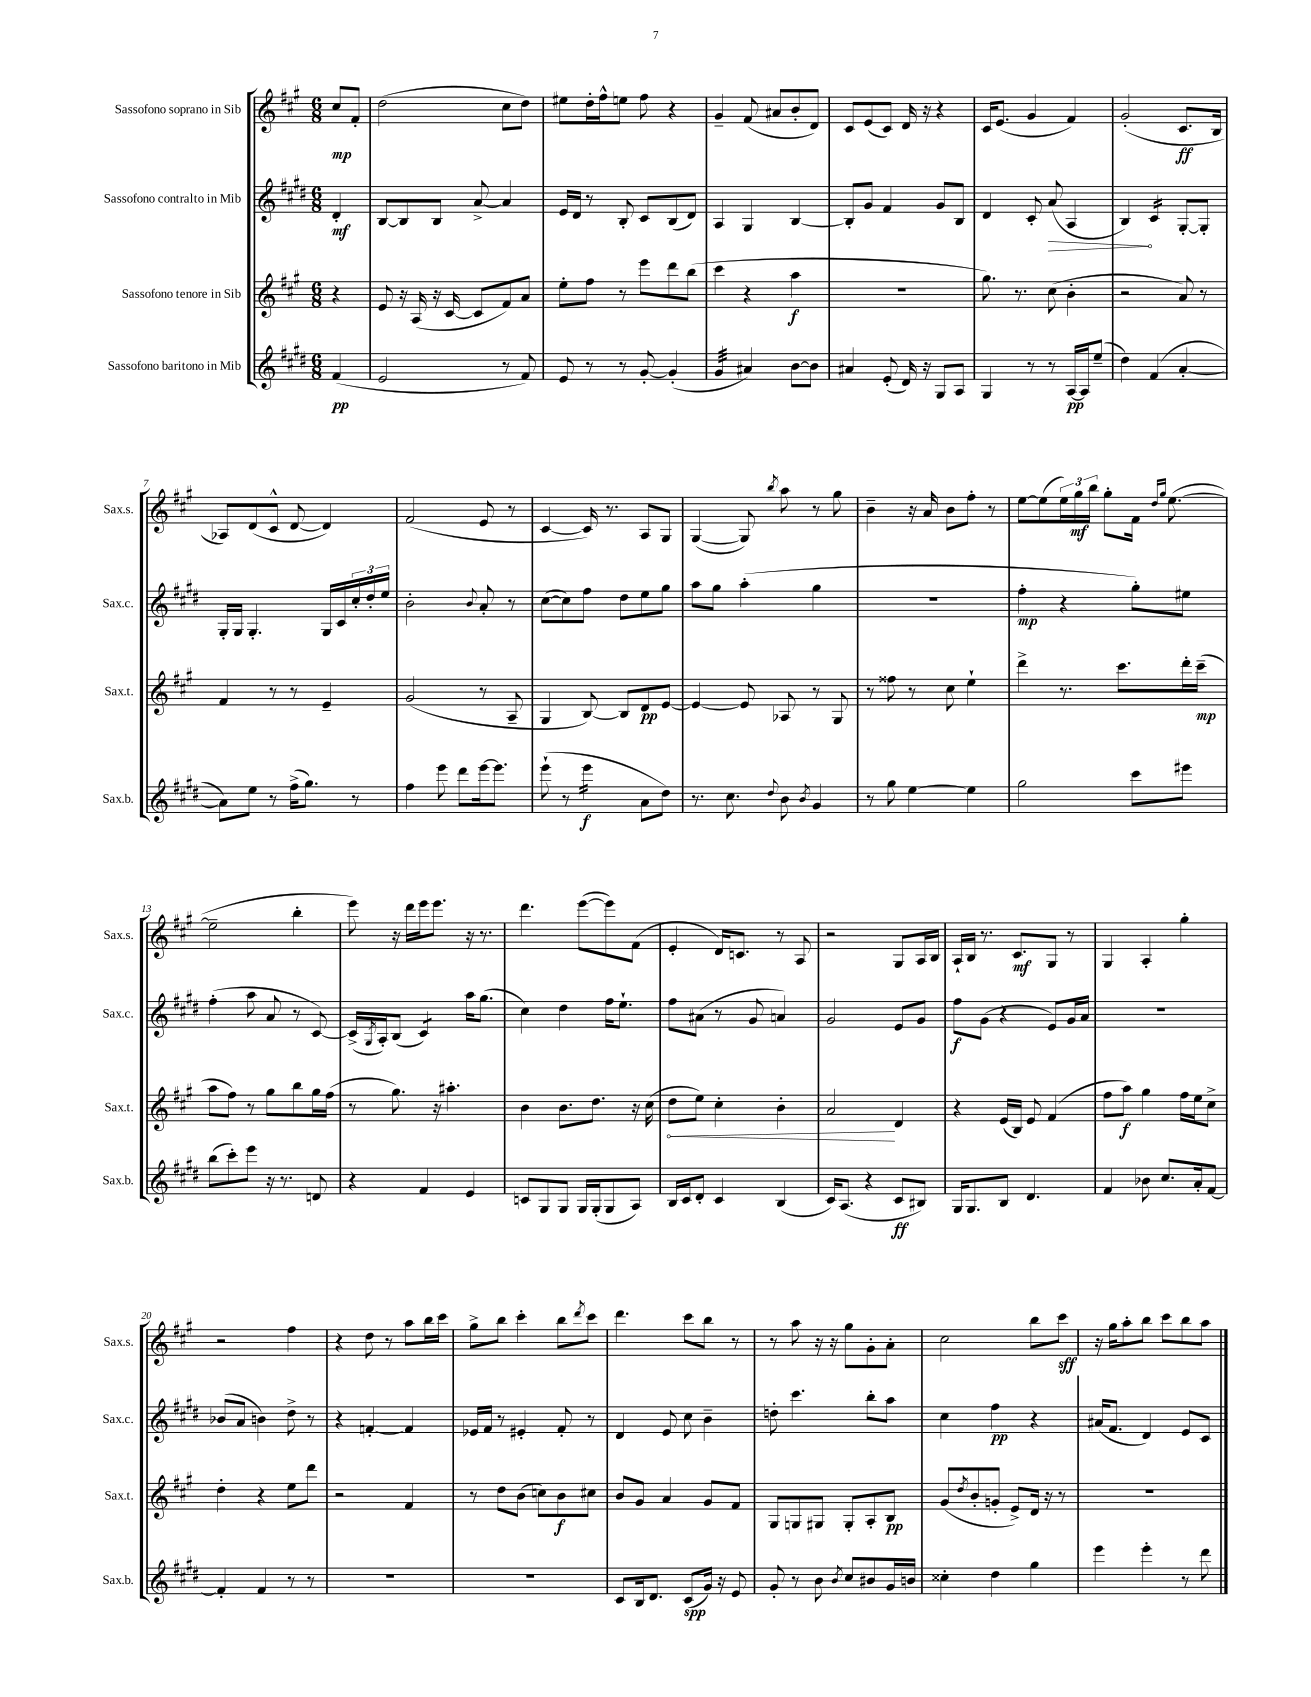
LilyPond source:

<<
\new StaffGroup <<
\new Staff = "s0" \with { instrumentName = "Sassofono soprano in Sib" shortInstrumentName = "Sax.s." } {
    \clef treble \key a \major \numericTimeSignature \time 6/8 \partial 4
    cis''8\mp fis'8-. |
    d''2( cis''8 d''8) |
    eis''8 d''16-. fis''16-^ e''8 fis''8 r4 |
    gis'4-- fis'8( ais'8 b'8-. d'8) |
    cis'8 e'8( cis'8) d'16 r16 r4 |
    cis'16 e'8.( gis'4 fis'4) |
    gis'2-.( cis'8.\ff b16 |
    aes8) d'8( cis'8-^ d'8~ d'4) |
    fis'2( e'8 r8 |
    cis'4~ cis'16) r8. a8 gis8 |
    gis4~( gis8) \acciaccatura { b''8 } a''8 r8 gis''8 |
    b'4-- r16 a'16 b'8 fis''8-. r8 |
    e''8~ e''8( \tuplet 3/2 { e''16) gis''16\mf b''16 } gis''8-. fis'16 \grace { d''16 gis''16 } e''8.~( |
    e''2-- b''4-. |
    e'''8) r16 d'''16 e'''16 e'''8. r16 r8. |
    d'''4. e'''8~( e'''8) fis'8( |
    e'4-. d'16) c'8. r8 a8 |
    r2 gis8 a16 b16 |
    a16-! b16 r8. cis'8.\mf gis8 r8 |
    gis4 a4-. gis''4-. |
    r2 fis''4 |
    r4 d''8 r8 a''8 b''16 cis'''16 |
    gis''8-> b''8 cis'''4-. b''8 \acciaccatura { d'''8 } cis'''8 |
    d'''4. cis'''8 b''8 r8 |
    r8 a''8 r16 r16 gis''8 gis'8-. a'8-. |
    cis''2 b''8 cis'''8\sff |
    r16 gis''16 a''8-. b''8 cis'''8 b''8 a''8 \bar "|." |
}
\new Staff = "s1" \with { instrumentName = "Sassofono contralto in Mib" shortInstrumentName = "Sax.c." } {
    \clef treble \key e \major \numericTimeSignature \time 6/8 \partial 4
    dis'4-.\mf |
    b8~ b8 b8 a'8~-> a'4 |
    e'16 dis'16 r8 b8-. cis'8 b8( dis'8) |
    a4 gis4 b4~ |
    b8-. gis'8 fis'4 gis'8 b8 |
    dis'4 cis'8-. \once \override Hairpin.circled-tip = ##t a'8\>( a4 |
    b4\!) cis'4:16 gis8~-. gis8-. |
    gis16-. gis16 gis4.-. gis16 cis'16 \tuplet 3/2 { cis''16-. dis''16-. e''16 } |
    b'2-. \appoggiatura { b'8 } a'8-. r8 |
    cis''8~( cis''8) fis''8 dis''8 e''8 gis''8 |
    a''8 gis''8 a''4-.( gis''4 |
    R2. |
    fis''4-.\mp r4 gis''8-.) eis''8 |
    fis''4-.( a''8 a'8 r8 cis'8~) |
    cis'16->( \acciaccatura { gis8 } a16-.) b8( cis'4:8) a''16 gis''8.( |
    cis''4) dis''4 fis''16 e''8.-! |
    fis''8 ais'8( r8 gis'8 a'4) |
    gis'2 e'8 gis'8 |
    fis''8\f gis'8( r4 e'8) gis'16 a'16 |
    R2. |
    bes'8( a'8 b'4) dis''8-> r8 |
    r4 f'4~-. f'4 |
    ees'16 fis'16 r8 eis'4-. fis'8-. r8 |
    dis'4 e'8 cis''8 b'4-- |
    d''8-. cis'''4. b''8-. a''8 |
    cis''4 fis''4\pp r4 |
    ais'16( fis'8. dis'4) e'8 cis'8 \bar "|." |
}
\new Staff = "s2" \with { instrumentName = "Sassofono tenore in Sib" shortInstrumentName = "Sax.t." } {
    \clef treble \key a \major \numericTimeSignature \time 6/8 \partial 4
    r4 |
    e'8 r16 a16( r16 cis'16~ cis'8 fis'8) a'8 |
    e''8-. fis''8 r8 e'''8 d'''8 b''8( |
    cis'''4 r4 a''4\f |
    R2. |
    gis''8.) r8. cis''8( b'4-. |
    r2 a'8) r8 |
    fis'4 r8 r8 e'4-- |
    gis'2( r8 a8-- |
    gis4 b8~) b8 d'8\pp e'8~ |
    e'4~ e'8 aes8 r8 gis8 |
    r8 fisis''8 r8 cis''8 e''4-! |
    d'''4-> r8. cis'''8. d'''16-. cis'''16--\mp( |
    a''8 fis''8) r8 gis''8 b''8 gis''16 fis''16( |
    r8 gis''8.) r16 ais''4.-. |
    b'4 b'8. d''8. r16 cis''16( |
    \once \override Hairpin.circled-tip = ##t d''8\< e''8) cis''4-. b'4-. |
    a'2\! d'4 |
    r4 e'16( b16) e'8 fis'4( |
    fis''8 a''8\f) gis''4 fis''16 e''16 cis''8-> |
    d''4-. r4 e''8 d'''8 |
    r2 fis'4 |
    r8 d''8 b'8( c''8) b'8\f cis''8 |
    b'8 gis'8 a'4 gis'8 fis'8 |
    gis8 g8 gis8 gis8-. a8-. b8\pp |
    gis'8( \acciaccatura { d''8 } b'8-. g'8-. e'8->) d'16 r16 r8 |
    R2. \bar "|." |
}
\new Staff = "s3" \with { instrumentName = "Sassofono baritono in Mib" shortInstrumentName = "Sax.b." } {
    \clef treble \key e \major \numericTimeSignature \time 6/8 \partial 4
    fis'4\pp( |
    e'2 r8 fis'8) |
    e'8 r8 r8 gis'8~-. gis'4-.( |
    gis'4:32 ais'4) b'8~ b'8 |
    ais'4 e'8-.( dis'16) r16 gis8 a8 |
    gis4 r8 r8 a16~\pp a16 e''8--( |
    dis''4) fis'4( a'4~-. |
    a'8) e''8 r8 fis''16->( gis''8.) r8 |
    fis''4 e'''8 dis'''8 e'''16~ e'''8. |
    e'''8-!( r8 e'''4:16\f a'8 dis''8) |
    r8. cis''8. \appoggiatura { dis''8 } b'8 \acciaccatura { b'8 } gis'4 |
    r8 gis''8 e''4~ e''4 |
    gis''2 cis'''8 eis'''8 |
    b''8( cis'''8-.) e'''8 r16 r8. d'8 |
    r4 fis'4 e'4 |
    c'8 gis8 gis8 gis16 gis16-.( gis8 a8) |
    b16 cis'16 dis'8-. cis'4 b4( |
    cis'16) a8.( r4 cis'8\ff bis8) |
    gis16 gis8. b8 dis'4. |
    fis'4 bes'8 cis''8. a'16-. fis'8~ |
    fis'4-. fis'4 r8 r8 |
    R2. |
    R2. |
    cis'8 b16 dis'8. cis'8\spp( gis'16) r16 e'8 |
    gis'8-. r8 b'8 \acciaccatura { b'8 } cis''8 bis'8 gis'16 b'16 |
    cisis''4-. dis''4 gis''4 |
    e'''4 e'''4-. r8 dis'''8 \bar "|." |
}
>>
>>
